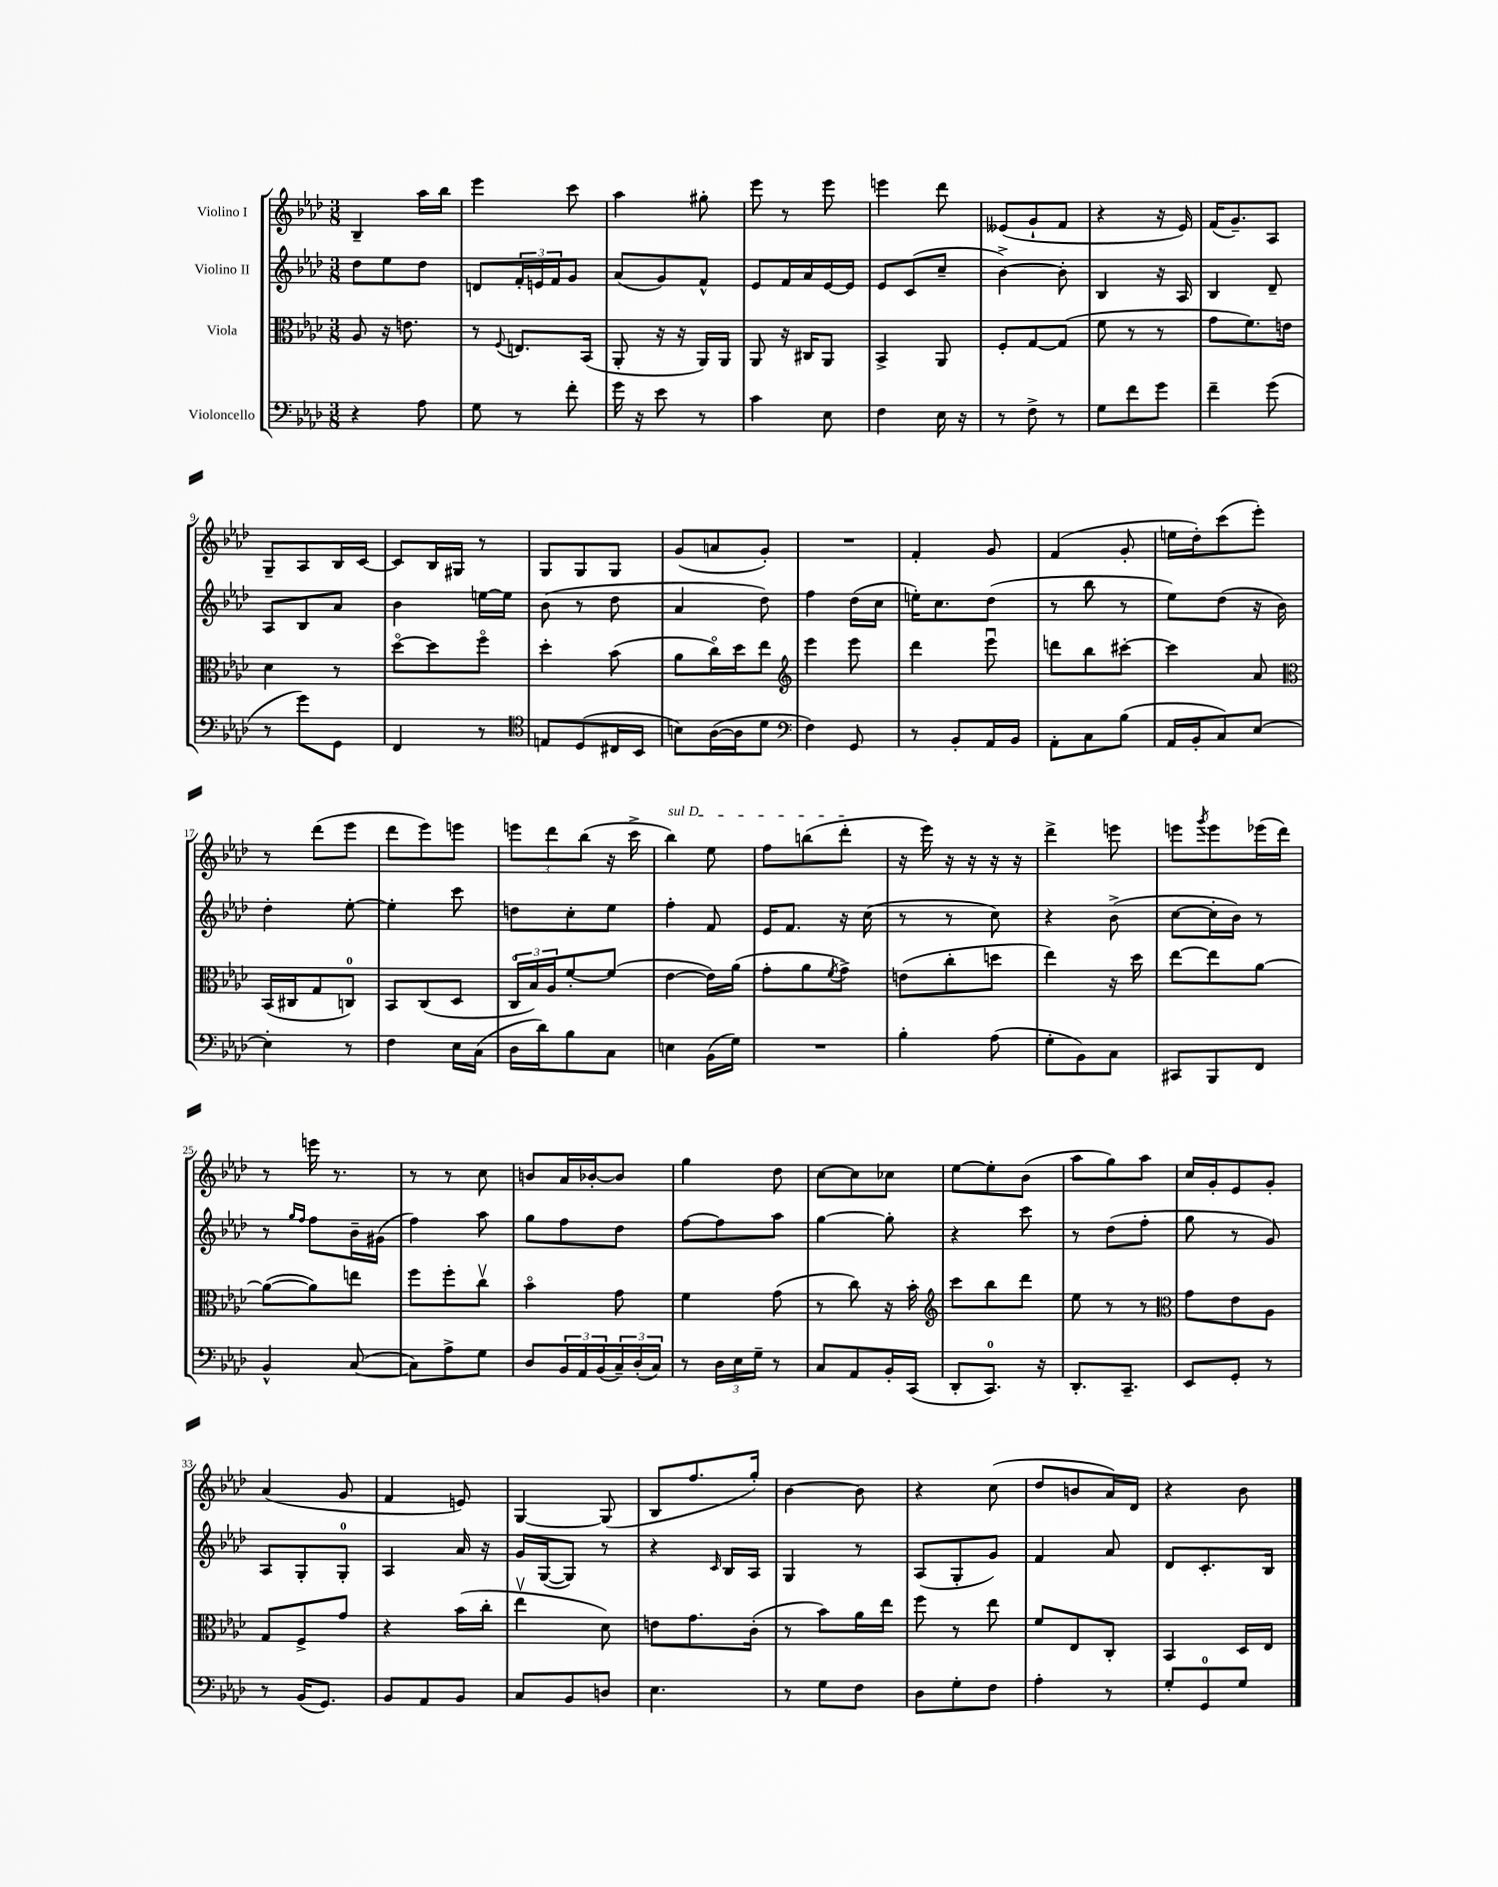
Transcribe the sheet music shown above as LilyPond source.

<<
\new StaffGroup <<
\new Staff = "s0" \with { instrumentName = "Violino I" } {
    \clef treble \key aes \major \numericTimeSignature \time 3/8
    bes4-- aes''16 bes''16 |
    ees'''4 c'''8 |
    aes''4 gis''8-. |
    ees'''8 r8 ees'''8 |
    e'''4 des'''8 |
    eeses'8( g'8-! f'8 |
    r4 r16 ees'16) |
    f'16( g'8.--) aes8 |
    g8-- aes8 bes16 c'16~ |
    c'8 bes16 gis16 r8 |
    g8 g8 g8 |
    g'8( a'8 g'8-.) |
    R4. |
    f'4-. g'8 |
    f'4( g'8-. |
    e''16 des''16-.) c'''8( ees'''8-.) |
    r8 des'''8( ees'''8 |
    des'''8 ees'''8) e'''8 |
    \tuplet 3/2 { e'''8 des'''8 bes''8( } r16 c'''16-> |
    \once \override TextSpanner.bound-details.left.text = \markup { \italic "sul D" } bes''4\startTextSpan) ees''8 |
    f''8 b''8( des'''8-.\stopTextSpan |
    r16 ees'''16) r16 r16 r16 r16 |
    des'''4-> e'''8 |
    e'''8 \acciaccatura { g'''8 } e'''8 ees'''16( des'''16) |
    r8 e'''16 r8. |
    r8 r8 c''8 |
    b'8 aes'16 bes'16~-. bes'8 |
    g''4 des''8 |
    c''8~ c''8 ces''8 |
    ees''8~ ees''8-. bes'8( |
    aes''8 g''8) aes''8 |
    c''16 g'16-. ees'8 g'8-. |
    aes'4( g'8 |
    f'4 e'8) |
    g4~ g8( |
    bes8 f''8. g''16-.) |
    bes'4~ bes'8 |
    r4 c''8( |
    des''8 b'8 aes'16) des'16 |
    r4 bes'8 \bar "|." |
}
\new Staff = "s1" \with { instrumentName = "Violino II" } {
    \clef treble \key aes \major \numericTimeSignature \time 3/8
    des''8 ees''8 des''8 |
    d'8 \tuplet 3/2 { f'16-. e'16 f'16 } g'8 |
    aes'8( g'8) f'8-^ |
    ees'8 f'16 aes'16 ees'16~ ees'16 |
    ees'8 c'8( c''8-- |
    bes'4~->) bes'8-. |
    bes4 r16 aes16 |
    bes4 des'8-- |
    aes8 bes8 aes'8 |
    bes'4 e''16~ e''16 |
    bes'8( r8 des''8 |
    aes'4 des''8) |
    f''4 des''16( c''16 |
    e''16-.) c''8. des''8( |
    r8 bes''8 r8 |
    ees''8) des''8( r16 bes'16) |
    des''4-. ees''8~-. |
    ees''4-. c'''8 |
    d''8 c''8-. ees''8 |
    f''4-. f'8 |
    ees'16 f'8. r16 c''16( |
    r8 r8 c''8) |
    r4 bes'8->( |
    c''8~ c''16-. bes'16) r8 |
    r8 \grace { g''16 f''16 } f''8 bes'16-- gis'16( |
    f''4) aes''8 |
    g''8 f''8 des''8 |
    f''8~ f''8 aes''8 |
    g''4~ g''8-. |
    r4 c'''8 |
    r8 des''8( f''8-. |
    g''8 r8 g'8) |
    aes8 g8-. g8-0-. |
    aes4 aes'16 r16 |
    g'16 g16~( g8) r8 |
    r4 \grace { c'16 } bes16 aes16 |
    g4 r8 |
    aes8( g8-. g'8) |
    f'4 aes'8 |
    des'8 c'8.-. bes16 \bar "|." |
}
\new Staff = "s2" \with { instrumentName = "Viola" } {
    \clef alto \key aes \major \numericTimeSignature \time 3/8
    aes8 r16 e'8. |
    r8 \appoggiatura { f8 } e8. bes,16( |
    aes,8-. r16 r16 aes,16) aes,16 |
    aes,8 r16 cis16 aes,8 |
    bes,4-> aes,8 |
    f8-. g8~ g8( |
    f'8 r8 r8 |
    g'8 f'8.) e'16 |
    des'4 r8 |
    des''8~\flageolet des''8 f''8\flageolet |
    des''4-. bes'8( |
    aes'8 c''16\flageolet) des''16 ees''8 |
    \clef treble ees'''4 ees'''8 |
    des'''4 ees'''8\downbow |
    d'''8 bes''8 cis'''8~-. |
    cis'''4 aes'8 |
    \clef alto bes,16( cis16 g8 c8-0) |
    bes,8 c8( des8 |
    \tuplet 3/2 { c16\flageolet bes16) aes16 } f'8~-. f'8( |
    ees'4~ ees'16) aes'16( |
    g'8-. aes'8 \acciaccatura { f'8 } g'8->) |
    e'8( c''8-. d''8 |
    ees''4) r16 des''16 |
    ees''8~ ees''8 aes'8~ |
    aes'8~( aes'8) e''8 |
    f''8 f''8-. c''8\upbow |
    bes'4\flageolet g'8 |
    f'4 g'8( |
    r8 c''8) r16 bes'16-. |
    \clef treble c'''8 bes''8 des'''8 |
    ees''8 r8 r8 |
    \clef alto g'8 ees'8 aes8 |
    g8 f8-> g'8 |
    r4 bes'16( c''16-. |
    ees''4\upbow des'8) |
    e'8 g'8. c'16-.( |
    r8 bes'8) aes'16 ees''16 |
    f''8 r8 ees''8 |
    f'8 ees8 c8-. |
    bes,4 des16 ees16 \bar "|." |
}
\new Staff = "s3" \with { instrumentName = "Violoncello" } {
    \clef bass \key aes \major \numericTimeSignature \time 3/8
    r4 aes8 |
    g8 r8 f'8-. |
    g'16 r16 ees'8 r8 |
    c'4 ees8 |
    f4 ees16 r16 |
    r8 f8-> r8 |
    g8 f'8 g'8 |
    f'4-- g'8( |
    r8 g'8) g,8 |
    f,4 r8 |
    \clef tenor e8 des8( cis16 bes,16 |
    b8) aes16~( aes16 des'8 |
    \clef bass f4) g,8 |
    r8 bes,8-. aes,16 bes,16 |
    aes,8-. c8 bes8( |
    aes,16 bes,16-. c8) ees8~ |
    ees4-. r8 |
    f4 ees16 c16( |
    des16 des'16) bes8 c8 |
    e4 bes,16( g16) |
    R4. |
    bes4-. aes8( |
    g8-. bes,8) c8 |
    cis,8 bes,,8 f,8 |
    bes,4-^ c8~( |
    c8) aes8-> g8 |
    des8 \tuplet 3/2 { bes,16 aes,16 bes,16( } \tuplet 3/2 { c16--) des16-.( c16) } |
    r8 \tuplet 3/2 { des16 ees16 g16-- } r8 |
    c8 aes,8 bes,16-. c,16( |
    des,8-. c,8.-0) r16 |
    des,8.-. c,8.-- |
    ees,8 g,8-. r8 |
    r8 bes,16( g,8.) |
    bes,8 aes,8 bes,8 |
    c8 bes,8 d8 |
    ees4. |
    r8 g8 f8 |
    des8 g8-. f8 |
    aes4-. r8 |
    g8-. g,8-0 g8 \bar "|." |
}
>>
>>
